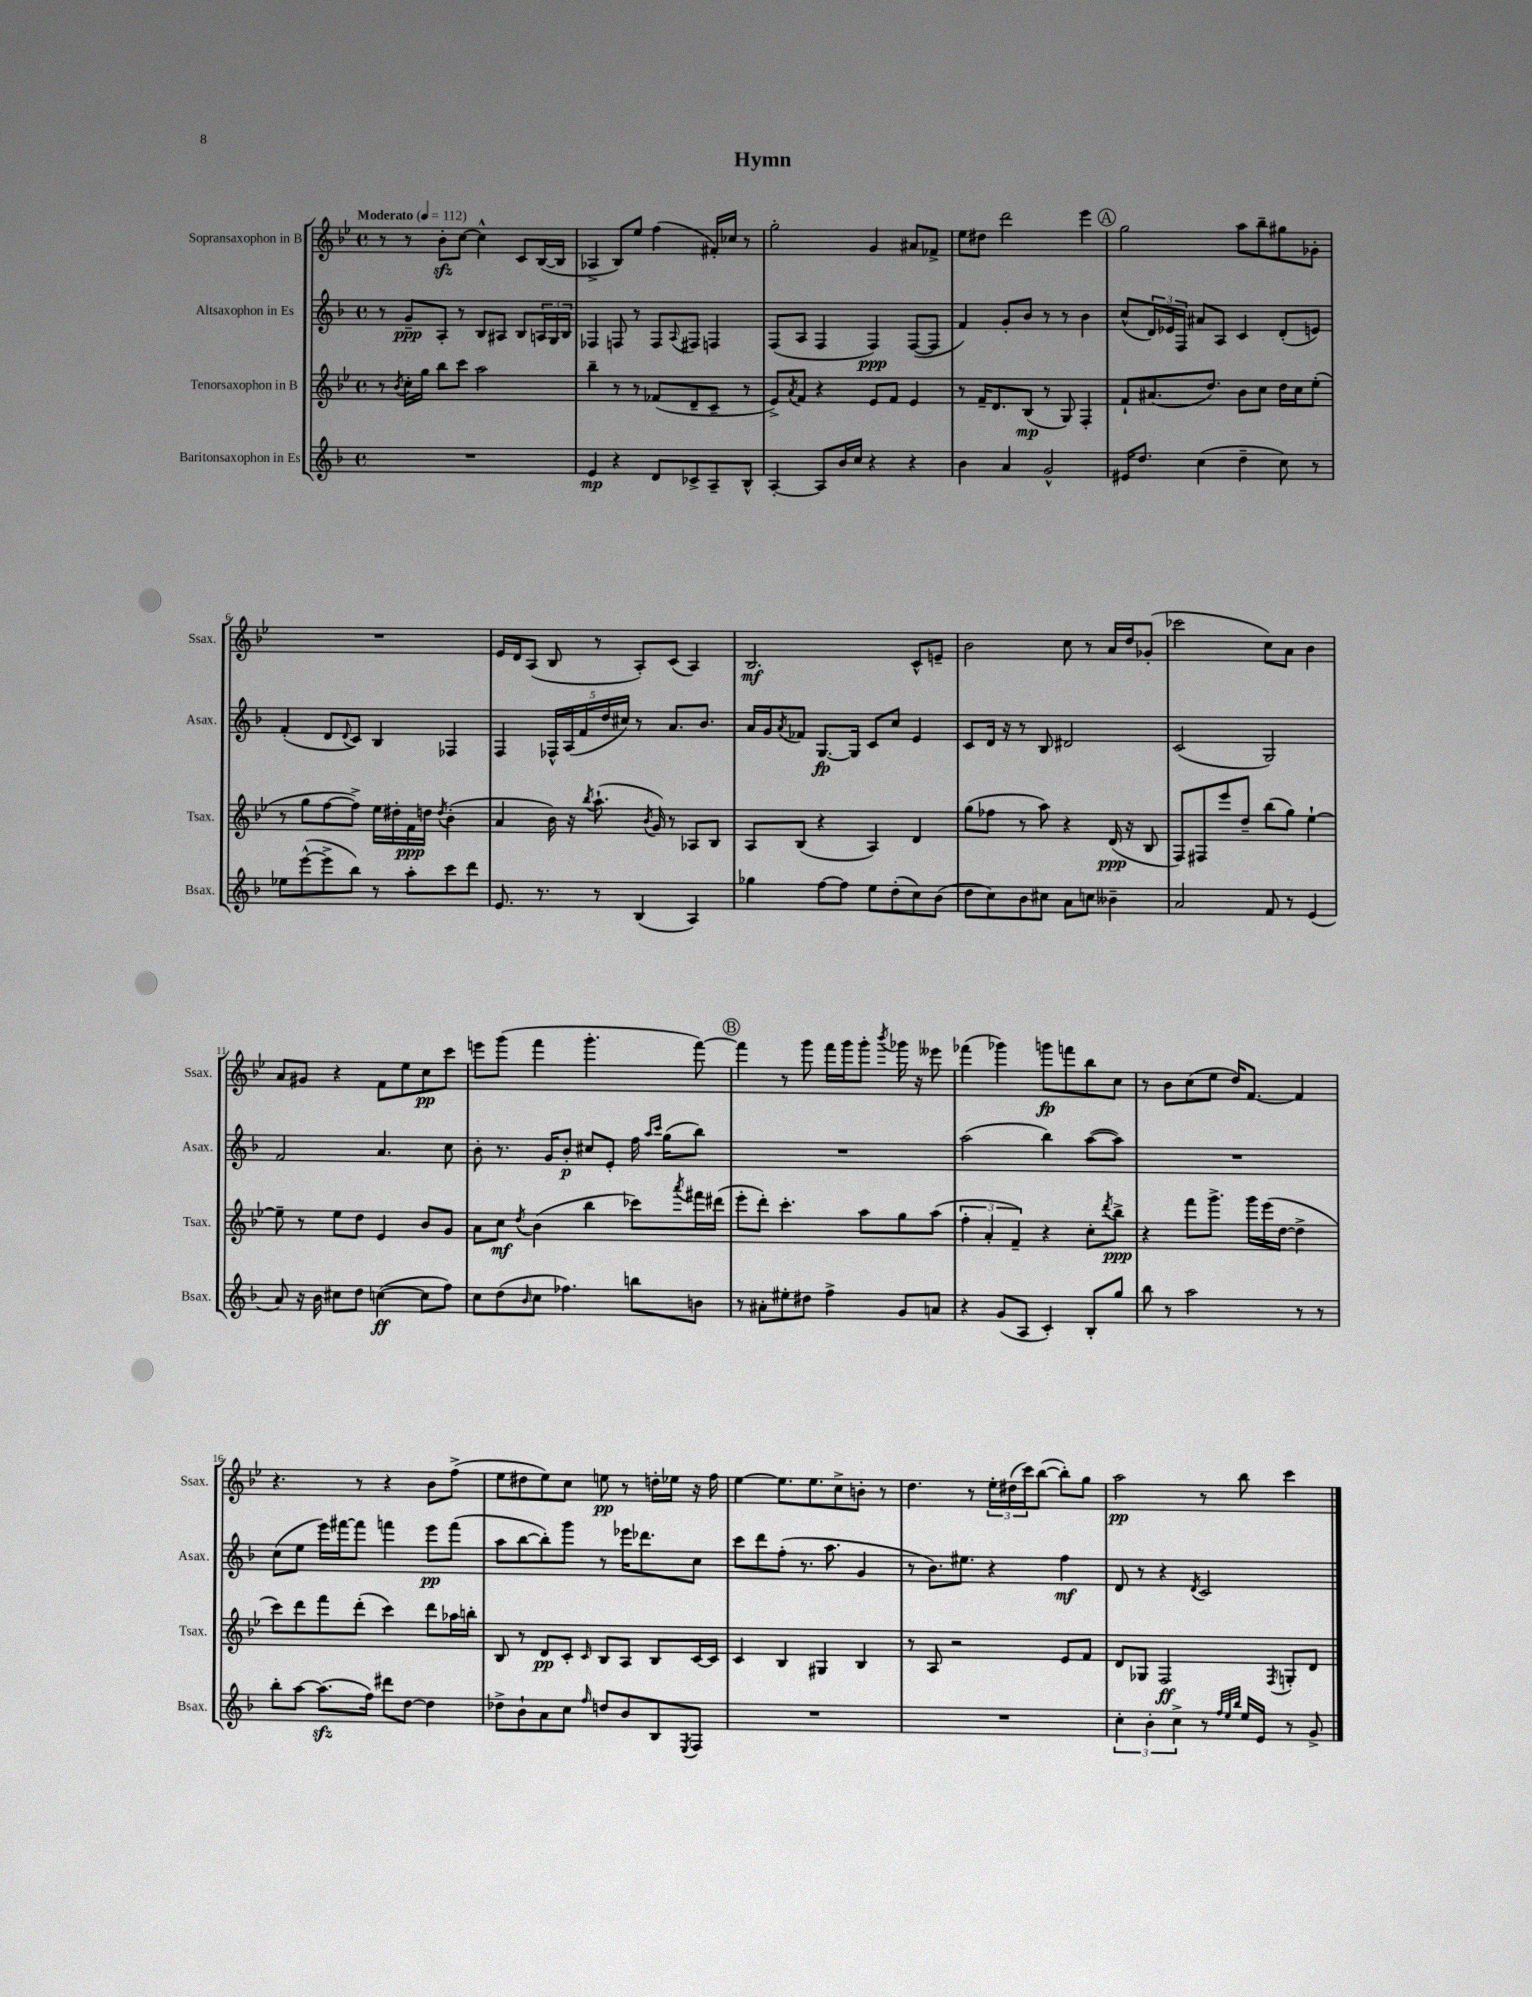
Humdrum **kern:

**kern	**dynam	**kern	**dynam	**kern	**dynam	**kern	**dynam
*part4	*part4	*part3	*part3	*part2	*part2	*part1	*part1
*staff4	*staff4	*staff3	*staff3	*staff2	*staff2	*staff1	*staff1
*I"Baritonsaxophon in Es	*	*I"Tenorsaxophon in B	*	*I"Altsaxophon in Es	*	*I"Sopransaxophon in B	*
*I'Bsax.	*	*I'Tsax.	*	*I'Asax.	*	*I'Ssax.	*
*clefG2	*	*clefG2	*	*clefG2	*	*clefG2	*
*k[b-]	*	*k[b-e-]	*	*k[b-]	*	*k[b-e-]	*
*M4/4	*	*M4/4	*	*M4/4	*	*M4/4	*
*met(c)	*	*met(c)	*	*met(c)	*	*met(c)	*
*MM112	*	*MM112	*	*MM112	*	*MM112	*
=1	=1	=1	=1	=1	=1	=1	=1
!	!	!	!	!	!	!LO:TX:a:B:t=Moderato	!
1r	.	8r	.	8r	.	8r	.
.	.	8qb-/	.	.	.	.	.
.	.	16cc'\LL	.	8g~/L	ppp	8r	.
.	.	16gg\JJ	.	.	.	.	.
.	.	8bb-\L	.	8A'/J	.	8b-zz'\L	.
.	.	8ccc\J	.	8r	.	[8cc\J	.
.	.	2aa\	.	8B-/L	.	4cc^^\]	.
.	.	.	.	8A#X/J	.	.	.
.	.	.	.	8B-/L	.	8c/L	.
.	.	.	.	24An/L	.	([16B-/L	.
.	.	.	.	24G/	.	.	.
.	.	.	.	.	.	16B-/JJ]	.
.	.	.	.	24B-/JJ	.	.	.
=2	=2	=2	=2	=2	=2	=2	=2
4e/	mp	4bb-~\	.	4F-X/	.	4A-X^/	.
4r	.	8r	.	8Fn/	.	8B-/L)	.
.	.	8r	.	8r	.	8ee-/J	.
8d/L	.	(8f-X/L	.	8F/L	.	(4ff\	.
.	.	.	.	8qqA/	.	.	.
8c-X^/	.	8d~/	.	8F#X/J	.	.	.
8A~/	.	8c~/J	.	4Fn/	.	16f#X'/LL)	.
.	.	.	.	.	.	16cc-X/JJ	.
8B-^^/J	.	8r	.	.	.	8r	.
=3	=3	=3	=3	=3	=3	=3	=3
[4A'/	.	8e-^/L)	.	(8F/L	.	2gg'\	.
.	.	8qa/	.	.	.	.	.
.	.	8f/J	.	8A/J	.	.	.
8A/L]	.	4r	.	4F/	.	.	.
16b-/L	.	.	.	.	.	.	.
16cc/JJ	.	.	.	.	.	.	.
4r	.	8e-/L	.	4F/)	ppp	4g/	.
.	.	8f/J	.	.	.	.	.
4r	.	4e-/	.	([8F/L	.	8a#X/L	.
.	.	.	.	8F/J]	.	8f-X^/J	.
=4	=4	=4	=4	=4	=4	=4	=4
4b-\	.	8r	.	4f/)	.	8ee-\L	.
.	.	16f~/KL	.	.	.	8dd#X\J	.
.	.	8.d/	.	.	.	.	.
4a/	.	.	.	8g'/L	.	2ddd\	.
.	.	(8B-/J	mp	8b-/J	.	.	.
2g^^/	.	8r	.	8r	.	.	.
.	.	8G/)	.	8r	.	.	.
.	.	4F'/	.	4b-\	.	4eee-\	.
!!LO:REH:place=s1:t=A
=5	=5	=5	=5	=5	=5	=5	=5
16e#X/KL	.	8f`/L	.	(8cc^^/L	.	2gg\	.
8.dd/J	.	.	.	.	.	.	.
.	.	(8.a#X/	.	24d/L)	.	.	.
.	.	.	.	24e-X/	.	.	.
.	.	.	.	24F/JJ	.	.	.
(4cc\	.	.	.	8a#X/L	.	.	.
.	.	8.dd/J)	.	.	.	.	.
.	.	.	.	8A/J	.	.	.
4dd~\	.	8b-\L	.	4c/	.	8aa\L	.
.	.	8cc\J	.	.	.	8bb-~\	.
8cc\)	.	16dd\LL	.	(8d'/L	.	8gg#X\	.
.	.	16cc\J	.	.	.	.	.
8r	.	(8ee-'\J	.	8en/J)	.	8g-X'\J	.
!!LO:LB:g=z
=6	=6	=6	=6	=6	=6	=6	=6
8ee-X\L	.	8r	.	(4f'/	.	1r	.
([8eee^^\	.	8gg\L	.	.	.	.	.
8eee^\]	.	[8ff\	.	8d/L	.	.	.
.	.	.	.	8qqd/	.	.	.
8bb-\J)	.	8ff^\J])	.	8c/J)	.	.	.
8r	.	16ee-\LL	.	4B-/	.	.	.
.	.	16dd#X'\	.	.	.	.	.
8aa'\L	.	16f\	ppp	.	.	.	.
.	.	16ddn\JJ	.	.	.	.	.
.	.	8qdd/	.	.	.	.	.
8ccc\	.	(4b-'\	.	4F-X/	.	.	.
8ddd\J	.	.	.	.	.	.	.
=7	=7	=7	=7	=7	=7	=7	=7
8.e/	.	4a/	.	4F/	.	16e-/LL	.
.	.	.	.	.	.	16d/J	.
.	.	.	.	.	.	(8A/J	.
8.r	.	.	.	.	.	.	.
.	.	16b-\)	.	20F-X^^/LL	.	8B-/	.
.	.	.	.	(20A/	.	.	.
.	.	16r	.	.	.	.	.
.	.	.	.	20f/	.	.	.
.	.	8qbb-/	.	.	.	.	.
8r	.	(8.aa`\	.	.	.	8r	.
.	.	.	.	20dd/	.	.	.
.	.	.	.	20cc#X/JJ)	.	.	.
(4B-/	.	.	.	8r	.	8A'/L)	.
.	.	8qb-/	.	.	.	.	.
.	.	16g/)	.	.	.	.	.
.	.	8r	.	8.a/L	.	(8c/J	.
4A/)	.	8A-X/L	.	.	.	4A/)	.
.	.	.	.	8.b-/J	.	.	.
.	.	8B-/J	.	.	.	.	.
=8	=8	=8	=8	=8	=8	=8	=8
4gg-X\	.	8A/L	.	16a/LL	.	2.B-/	mf
.	.	.	.	16g/J	.	.	.
.	.	.	.	8qa/	.	.	.
.	.	(8B-/J	.	8f-X/J	.	.	.
[8ff\L	.	4r	.	[8.G/L	fp	.	.
8ff\J]	.	.	.	.	.	.	.
.	.	.	.	16G/Jk]	.	.	.
8ee\L	.	4A/)	.	8c/L	.	.	.
(8dd'\	.	.	.	8cc/J	.	.	.
8cc\)	.	4d/	.	4e/	.	8c^^/L	.
(8b-\J	.	.	.	.	.	8en~/J	.
=9	=9	=9	=9	=9	=9	=9	=9
8dd\L	.	(8gg\L	.	8c/L	.	2b-\	.
8cc\)	.	8ff-X\J	.	16d/Jk	.	.	.
.	.	.	.	16r	.	.	.
8b-\	.	8r	.	8r	.	.	.
8cc#X\J	.	8aa\)	.	8B-/	.	.	.
8a\L	.	4r	.	2d#X/	.	8cc\	.
8ccn\J	.	.	.	.	.	8r	.
4b--X~\	.	(16d/	ppp	.	.	16a/LL	.
.	.	16r	.	.	.	16dd/J	.
.	.	8B-/	.	.	.	(8g-X'/J	.
=10	=10	=10	=10	=10	=10	=10	=10
2a/	.	8F/L)	.	(2c/	.	2ccc-X\	.
.	.	8F#X/	.	.	.	.	.
.	.	8eee-/	.	.	.	.	.
.	.	8dd~/J	.	.	.	.	.
8f/	.	(8bb-\L	.	2G/)	.	8cc\L)	.
8r	.	8gg\J)	.	.	.	8a\J	.
(4e/	.	[4ee-`\	.	.	.	4b-\	.
!!LO:LB:g=z
=11	=11	=11	=11	=11	=11	=11	=11
8a/)	.	8ee-~\]	.	2f/	.	8a/L	.
16r	.	8r	.	.	.	8g#X/J	.
16b-\	.	.	.	.	.	.	.
8cc#X\L	.	8ee-\L	.	.	.	4r	.
8dd\J	.	8dd\J	.	.	.	.	.
([4ccn\	ff	4e-/	.	4.a/	.	8f\L	.
.	.	.	.	.	.	8ee-\	.
8cc\L]	.	8b-/L	.	.	.	8cc\	pp
8ff\J)	.	8g/J	.	8cc\	.	8ccc\J	.
=12	=12	=12	=12	=12	=12	=12	=12
8cc\L	.	8a\L	.	8b-'\	.	8eeen\L	.
(8dd\	.	8cc\J	mf	8.r	.	(8ggg\J	.
16qqb-/	.	8qdd/	.	.	.	.	.
8cc\J	.	(4b-\	.	.	.	4fff\	.
.	.	.	.	16g/KL	.	.	.
4.ff-X\)	.	.	.	8b-'/J	p	.	.
.	.	4bb-\	.	8cc#X/L	.	4.ggg'\	.
.	.	.	.	8e'/J	.	.	.
8bbn\L	.	8ccc-X\L)	.	16ff\	.	.	.
.	.	.	.	16qqaa/LL	.	.	.
.	.	.	.	16qqccc/JJ	.	.	.
.	.	.	.	(16gg\KL	.	.	.
.	.	8qaaa/	.	.	.	.	.
8bn\J	.	16fff#X\L	.	8bb-\J)	.	[8fff\)	.
.	.	(16ddd#X\JJ	.	.	.	.	.
!!LO:REH:place=s1:t=B
=13	=13	=13	=13	=13	=13	=13	=13
8r	.	8eee-'\L	.	1r	.	4fff\]	.
8a#X'\L	.	8ddd'\J)	.	.	.	.	.
8ee#X'\	.	4.ccc'\	.	.	.	8r	.
8dd#X\J	.	.	.	.	.	8ggg\	.
4ff^\	.	.	.	.	.	16fff\LL	.
.	.	.	.	.	.	16ggg\J	.
.	.	8aa\L	.	.	.	8ggg'\J	.
.	.	.	.	.	.	8qbbb-/	.
8g/L	.	8gg\	.	.	.	16ggg-X\	.
.	.	.	.	.	.	16r	.
8an/J	.	(8aa\J	.	.	.	8eee--X\	.
=14	=14	=14	=14	=14	=14	=14	=14
4r	.	6ff'\	.	(2aa\	.	(4fff-X\	.
.	.	6a'/	.	.	.	.	.
(8g/L	.	.	.	.	.	4ggg-X\)	.
.	.	6f~/)	.	.	.	.	.
8A/J	.	.	.	.	.	.	.
4c'/)	.	4r	.	4bb-\)	.	8gggn\L	fp
.	.	.	.	.	.	8fffn\	.
8B-'/L	.	8cc'\L	.	([8aa\L	.	8bb-\	.
.	.	8qddd/	.	.	.	.	.
8gg/J	.	8bb-^\J	ppp	8aa\J])	.	8cc\J	.
=15	=15	=15	=15	=15	=15	=15	=15
8bb-\	.	4r	.	1r	.	8r	.
8r	.	.	.	.	.	8b-\L	.
2aa\	.	8fff\L	.	.	.	(8cc\	.
.	.	8.ggg^\J	.	.	.	8ee-\J	.
.	.	.	.	.	.	16dd/KL)	.
.	.	16ggg\LL	.	.	.	[8.f/J	.
.	.	(16eee-\	.	.	.	.	.
.	.	[16dd\JJ	.	.	.	.	.
8r	.	4dd^\]	.	.	.	4f/]	.
8r	.	.	.	.	.	.	.
!!LO:LB:g=z
=16	=16	=16	=16	=16	=16	=16	=16
8bb-'\L	.	8ccc\L)	.	(8cc\L	.	4.r	.
[8aa\J	.	8ddd\	.	8ee\J	.	.	.
(8.aazz\L]	.	8fff\	.	16eee\LL)	.	.	.
.	.	.	.	[16fff#X\J	.	.	.
.	.	(8ddd'\J	.	8fff#\J]	.	8r	.
16ff\Jk)	.	.	.	.	.	.	.
8ddd#X\L	.	4ccc\)	.	4fffn\	.	4r	.
[8dd\J	.	.	.	.	.	.	.
4dd\]	.	8ddd\L	.	8eee\L	pp	8b-\L	.
.	.	16aa-X\L	.	(8fff\J	.	(8ff^\J	.
.	.	16bbn'\JJ	.	.	.	.	.
=17	=17	=17	=17	=17	=17	=17	=17
8dd-X^\L	.	8B-/	.	8aa\L	.	8ee-\L	.
8b-`\	.	8r	.	[8bb-\	.	8dd#X\	.
8a\	.	8d/L	pp	8bb-'\])	.	8ee-\)	.
8cc\J	.	8c'/J	.	8ggg\J	.	8cc\J	.
16qqff/	.	16qqc/	.	.	.	.	.
8ddn/L	.	8B-/L	.	8r	.	8een\	pp
8b-/	.	8A/J	.	16eee-X\KL	.	8r	.
.	.	.	.	8.ddd-X\	.	.	.
8B-/	.	8B-/L	.	.	.	16ddn'\LL	.
.	.	.	.	.	.	16ee-X\JJ	.
8qE/	.	.	.	.	.	.	.
8F/J	.	[16c/L	.	8cc\J	.	16r	.
.	.	16c/JJ]	.	.	.	16ff\	.
=18	=18	=18	=18	=18	=18	=18	=18
1r	.	4c/	.	8ccc\L	.	[4ee-\	.
.	.	.	.	8ddd\	.	.	.
.	.	4B-/	.	(8ff'\J	.	8.ee-\L]	.
.	.	.	.	8.r	.	.	.
.	.	.	.	.	.	8.ee-\	.
.	.	4G#X/	.	.	.	.	.
.	.	.	.	8.aa\	.	.	.
.	.	.	.	.	.	8cc^\	.
.	.	4B-/	.	4g/	.	8bn'\J	.
.	.	.	.	.	.	8r	.
=19	=19	=19	=19	=19	=19	=19	=19
1r	.	8r	.	8r	.	4.dd\	.
.	.	8A/	.	8.b-\L)	.	.	.
.	.	2r	.	.	.	.	.
.	.	.	.	8.ee#X\J	.	.	.
.	.	.	.	.	.	8r	.
.	.	.	.	4r	.	24ee-'\LL	.
.	.	.	.	.	.	(24dd#X\	.
.	.	.	.	.	.	24ccc\J)	.
.	.	.	.	.	.	([8bb-\J	.
.	.	8e-/L	.	4ff\	mf	8bb-'\L])	.
.	.	8f/J	.	.	.	8gg\J	.
=20	=20	=20	=20	=20	=20	=20	=20
6cc'\	.	8d/L	.	8d/	.	2aa\	pp
.	.	8G-X/J	.	8r	.	.	.
6b-'\	.	.	.	.	.	.	.
.	.	2F/	ff	4r	.	.	.
6cc^\	.	.	.	.	.	.	.
.	.	.	.	8qd/	.	.	.
8r	.	.	.	2c/	.	8r	.
32qqff/LLL	.	.	.	.	.	.	.
32qqee/	.	.	.	.	.	.	.
32qqbb-/JJJ	.	.	.	.	.	.	.
16ee/LL	.	.	.	.	.	8bb-\	.
16e/JJ	.	.	.	.	.	.	.
.	.	8qF/	.	.	.	.	.
8r	.	8Gn'/L	.	.	.	4ccc\	.
8g^/	.	8d/J	.	.	.	.	.
==	==	==	==	==	==	==	==
*-	*-	*-	*-	*-	*-	*-	*-
